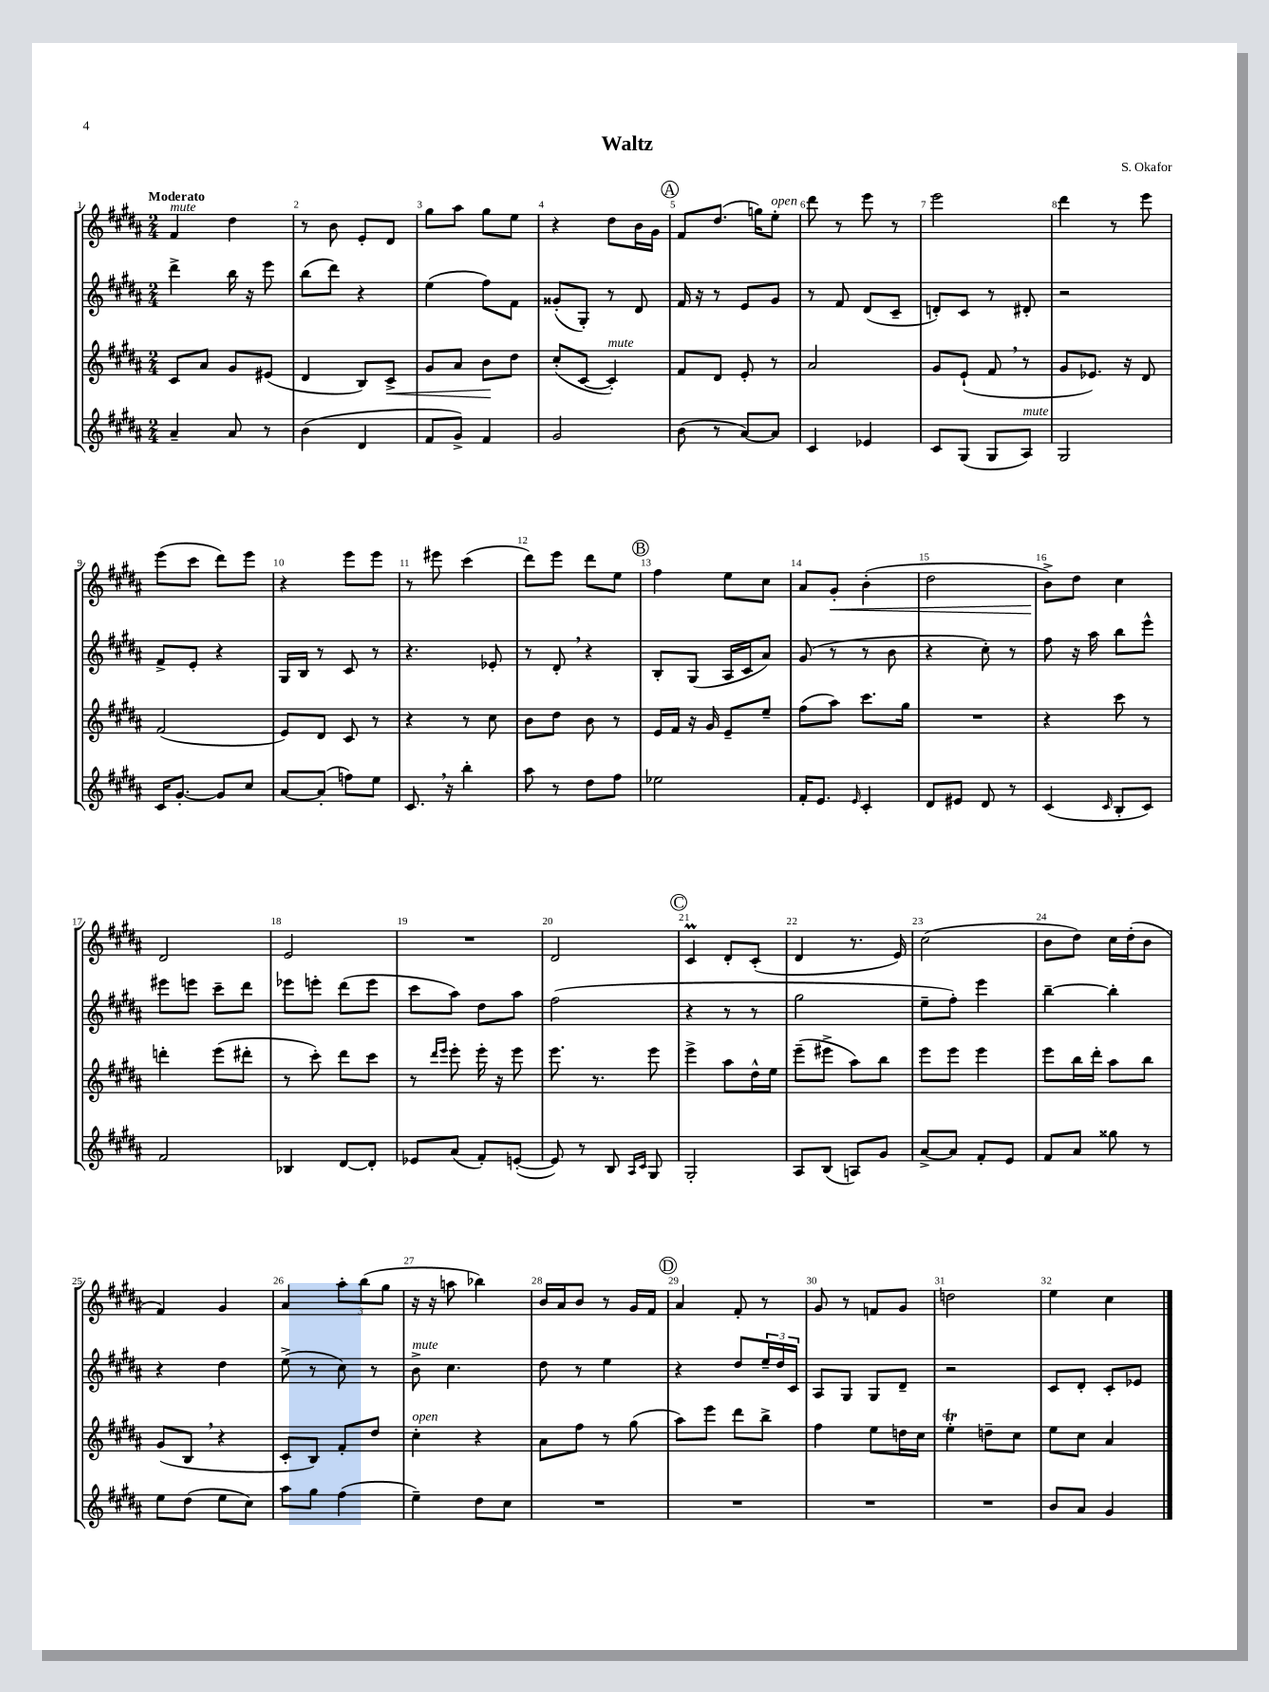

**kern	**kern	**kern	**kern
*staff4	*staff3	*staff2	*staff1
*clefG2	*clefG2	*clefG2	*clefG2
*k[f#c#g#d#a#]	*k[f#c#g#d#a#]	*k[f#c#g#d#a#]	*k[f#c#g#d#a#]
*M2/4	*M2/4	*M2/4	*M2/4
4a#~	8c#	4ddd#^	4f#
.	8a#	.	.
8a#	8g#	16bb	4dd#
.	.	16r	.
8r	(8e#	8eee	.
=	=	=	=
(4b	4d#	(8bb	8r
.	.	8ddd#)	8b
4d#	8B)	4r	8e'
.	8c#^	.	8d#
=	=	=	=
8f#	8g#	(4ee	8gg#
8g#^)	8a#	.	8aa#
4f#	8b	8ff#)	8gg#
.	8dd#	8f#	8ee
=	=	=	=
2g#	(8cc#'	(8g##'	4r
.	[8c#	8G#')	.
.	4c#'])	8r	8dd#
.	.	8d#	16b
.	.	.	16g#
=	=	=	=
(8b	8f#	16f#	8f#
.	.	16r	.
8r	8d#	8r	(8.dd#
[8a#)	8e'	8e	.
.	.	.	16gg)
8a#]	8r	8g#	8ee'
=	=	=	=
4c#	2a#	8r	8ddd#
.	.	8f#	8r
4e-	.	(8d#	8eee
.	.	8c#~	8r
=	=	=	=
8c#	8g#	8d')	2eee
(8G#	(8e`	8c#	.
8G#	8f#	8r	.
8A#)	8r	8d#'	.
=	=	=	=
2G#	8g#	2r	4ddd#
.	8.e-)	.	.
.	.	.	8r
.	16r	.	.
.	8d#	.	8eee
=	=	=	=
16c#	(2f#	8f#^	(8eee
[8.g#'	.	.	.
.	.	8e'	8ccc#
8g#]	.	4r	8ddd#)
8cc#	.	.	8eee
=	=	=	=
[8a#	8e)	16G#	4r
.	.	16B	.
(8a#']	8d#	8r	.
8ff)	8c#	8c#	8eee
8ee	8r	8r	8eee
=	=	=	=
8.c#	4r	4.r	8r
.	.	.	8eee#
16r	.	.	.
4bb'	8r	.	(4ccc#
.	8cc#	8e-'	.
=	=	=	=
8aa#	8b	8r	8ddd#)
8r	8dd#	8d#'	8eee
8dd#	8b	4r	8ddd#
8ff#	8r	.	8ee
=	=	=	=
2ee-	16e	8B'	4ff#
.	16f#	.	.
.	16r	(8G#	.
.	16g#	.	.
.	8e~	16A#	8ee
.	.	16c#	.
.	8ee~	8a#)	8cc#
=	=	=	=
16f#'	(8ff#	(8g#	8a#
8.e	.	.	.
.	8aa#)	8r	8g#'
16qqe	.	.	.
4c#'	8.ccc#	8r	(4b'
.	.	8b	.
.	16gg#	.	.
=	=	=	=
8d#	2r	4r	2dd#
8e#	.	.	.
8d#	.	8cc#')	.
8r	.	8r	.
=	=	=	=
(4c#	4r	8ff#	8b^)
.	.	16r	8dd#
.	.	16aa#	.
16qqc#	.	.	.
8B'	8ccc#	8bb	4cc#
8c#)	8r	8eee^^	.
=	=	=	=
2f#	4ddd'	8eee#	2d#
.	.	8eee	.
.	(8eee	8ccc#~	.
.	8ddd#'	8ddd#	.
=	=	=	=
4B-	8r	8eee-	2e
.	8ccc#')	8eee'	.
[8d#	8ddd#	(8ddd#	.
8d#']	8ccc#	8eee	.
=	=	=	=
8e-	8r	8ccc#	2r
.	16qqddd#	.	.
.	16qqeee	.	.
(8a#	8eee'	8aa#)	.
8f#')	16eee'	8dd#	.
.	16r	.	.
([8e'	8eee	8aa#	.
=	=	=	=
8e])	8.eee	(2ff#	2d#
8r	.	.	.
.	8.r	.	.
8B	.	.	.
16qqA#	.	.	.
16qqc#	.	.	.
8G#	8eee	.	.
=	=	=	=
2G#'	4eee^	4r	4c#
.	8aa#	8r	8d#'
.	16dd#^^	8r	(8c#'
.	16ee	.	.
=	=	=	=
8A#	(8eee~	2gg#	4d#
(8B	8eee#^	.	.
8A)	8aa#)	.	8.r
8g#	8bb	.	.
.	.	.	16e)
=	=	=	=
[8a#^	8eee	8ee~	(2cc#
8a#]	8eee	8ff#')	.
8f#'	4eee	4eee	.
8e	.	.	.
=	=	=	=
8f#	8eee	[4bb~	8b
8a#	16bb	.	8dd#)
.	16ddd#'	.	.
8gg##	8aa#	4bb']	16cc#
.	.	.	(16dd#'
8r	8bb	.	8b
=	=	=	=
8ee	(8g#	4r	4f#)
(8dd#	8B	.	.
8ee	4r	4dd#	4g#
8cc#)	.	.	.
=	=	=	=
8aa#	8c#'	(8ee^	4a#
8gg#	8B)	8r	.
(4ff#	8f#'	8cc#)	12aa#'
.	.	.	(12bb
.	8dd#	8r	.
.	.	.	12gg#
=	=	=	=
4ee~)	4cc#'	8b^	16r
.	.	.	16r
.	.	4.cc#	8aa
8dd#	4r	.	4bb-)
8cc#	.	.	.
=	=	=	=
2r	8a#	8dd#	16b
.	.	.	16a#
.	8ff#	8r	8b
.	8r	4ee	8r
.	(8gg#	.	16g#
.	.	.	16f#
=	=	=	=
2r	8aa#)	4r	4a#
.	8eee	.	.
.	8ddd#	8dd#	8f#'
.	8bb^	24ee~	8r
.	.	24dd#	.
.	.	24c#	.
=	=	=	=
2r	4ff#	8A#	8g#
.	.	8G#	8r
.	8ee	8G#	8f
.	16dd	8d#~	8g#
.	16cc#	.	.
=	=	=	=
2r	4ee'	2r	2dd
.	8dd~	.	.
.	8cc#	.	.
=	=	=	=
8b	8ee	8c#	4ee
8a#	8cc#	8d#'	.
4g#	4a#	8c#'	4cc#
.	.	8e-	.
==	==	==	==
*-	*-	*-	*-
